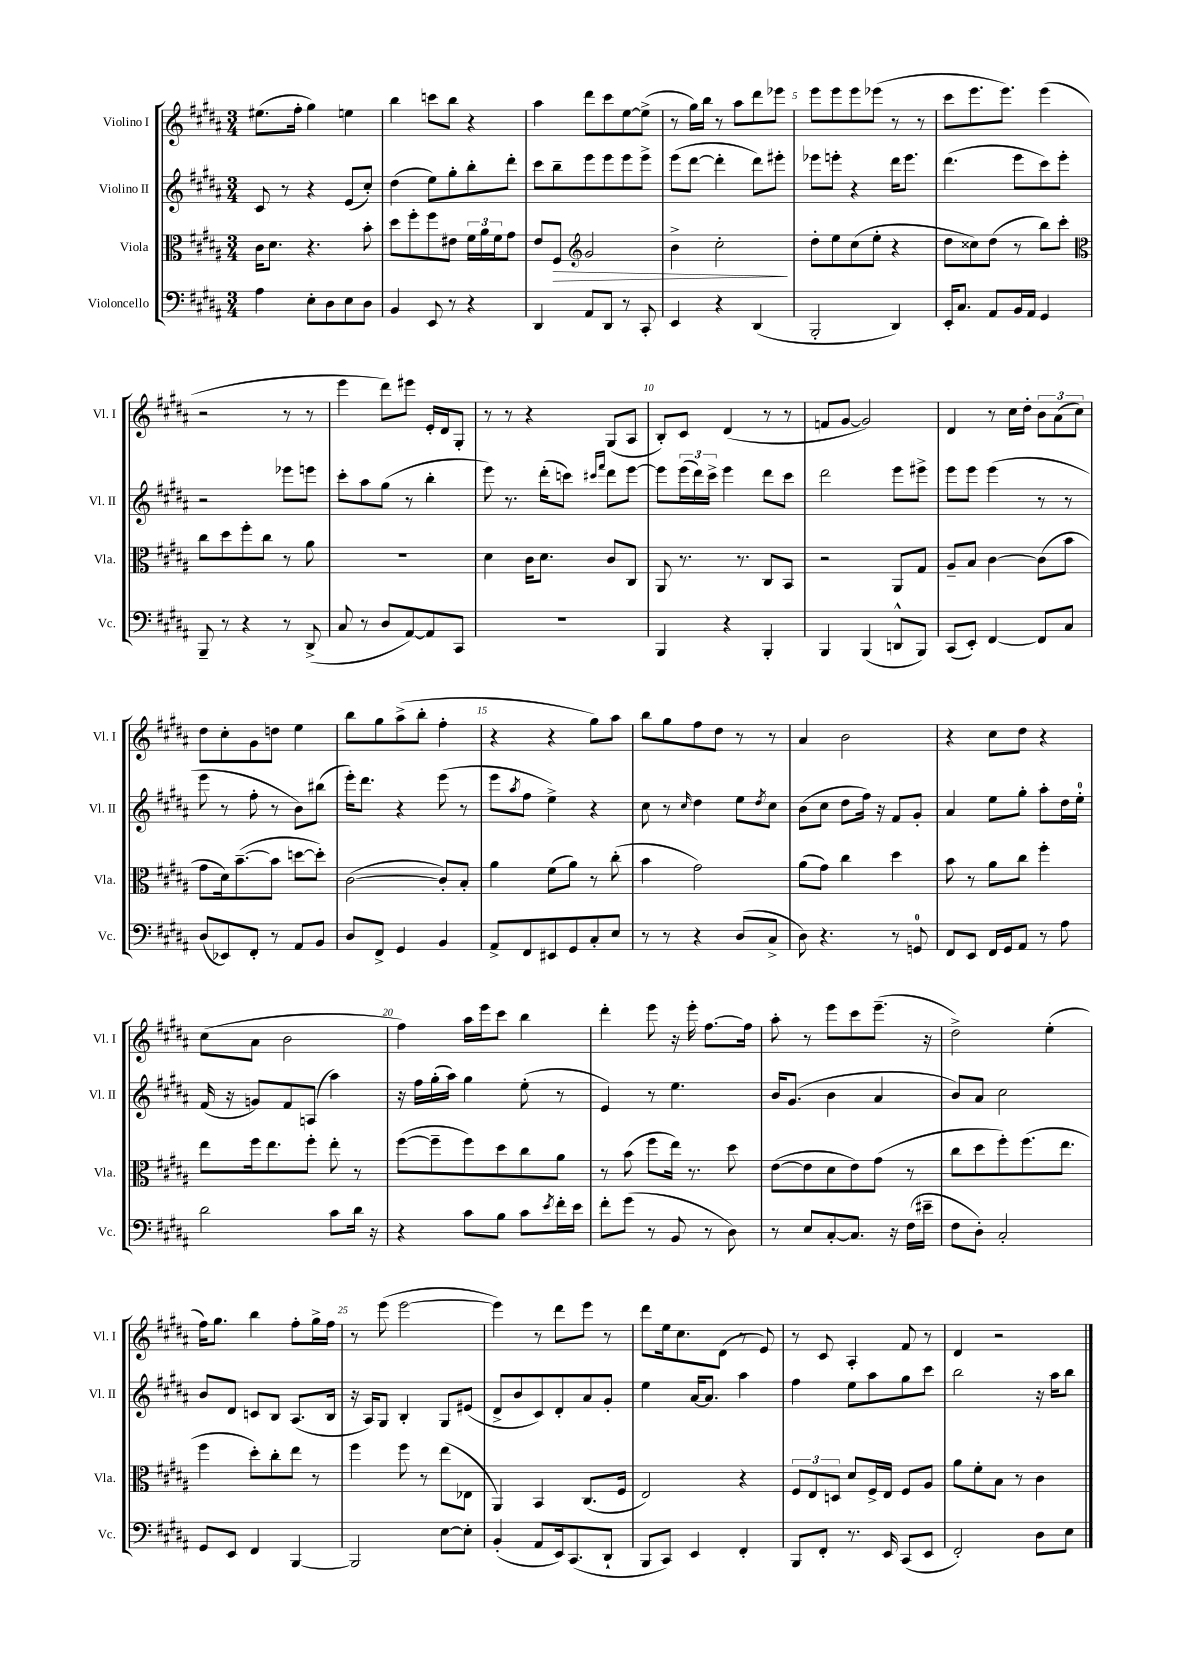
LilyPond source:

<<
\new StaffGroup <<
\new Staff = "s0" \with { instrumentName = "Violino I" shortInstrumentName = "Vl. I" } {
    \clef treble \key b \major \numericTimeSignature \time 3/4
    eis''8.( fis''16-. gis''4) e''4 |
    b''4 c'''8 b''8 r4 |
    ais''4 dis'''8 cis'''8 e''8~ e''8->( |
    r8 gis''16) b''16 r8 ais''8 dis'''8 ees'''8 |
    e'''8 e'''8 e'''8 ees'''8( r8 r8 |
    cis'''8 e'''8. e'''8.) e'''4( |
    r2 r8 r8 |
    e'''4 dis'''8) eis'''8 e'16-. dis'16 gis8-. |
    r8 r8 r4 gis8( ais8 |
    b8-.) cis'8 dis'4( r8 r8 |
    f'8 gis'8~ gis'2) |
    dis'4 r8 cis''16 dis''16-. \tuplet 3/2 { b'8 ais'8( cis''8) } |
    dis''8 cis''8-. gis'8 d''8 e''4 |
    b''8 gis''8 ais''8->( b''8-. fis''4-. |
    r4 r4 gis''8) ais''8 |
    b''8 gis''8 fis''8 dis''8 r8 r8 |
    ais'4 b'2 |
    r4 cis''8 dis''8 r4 |
    cis''8( ais'8 b'2 |
    fis''4) ais''16 e'''16 cis'''8 b''4 |
    dis'''4-. e'''8 r16 e'''16-. fis''8.~ fis''16 |
    ais''8-. r8 e'''8 cis'''8 e'''8.--( r16 |
    dis''2->) e''4-.( |
    fis''16) gis''8. b''4 fis''8-. gis''16-> fis''16 |
    r8 e'''8( e'''2~ |
    e'''4) r8 dis'''8 e'''8 r8 |
    dis'''8 e''16 cis''8. dis'8( r8 e'8) |
    r8 cis'8 ais4-. fis'8 r8 |
    dis'4 r2 \bar "|." |
}
\new Staff = "s1" \with { instrumentName = "Violino II" shortInstrumentName = "Vl. II" } {
    \clef treble \key b \major \numericTimeSignature \time 3/4
    cis'8 r8 r4 e'8( cis''8-.) |
    dis''4( e''8) gis''8-. b''8-. dis'''8-. |
    cis'''8 b''8-- e'''8 e'''8 e'''8 e'''8-> |
    e'''8( dis'''8~ dis'''4-. dis'''8) eis'''8-. |
    ees'''8 e'''8-. r4 dis'''16 e'''8. |
    dis'''4.( e'''8 cis'''8) e'''8-. |
    r2 ees'''8 e'''8 |
    cis'''8-. ais''8 gis''8( r8 b''4-. |
    e'''8) r8. dis'''16-.( c'''8) \grace { cis'''16 fis'''16 } dis'''8 e'''8~ |
    e'''8 \tuplet 3/2 { e'''16( dis'''16) cis'''16-> } e'''4 dis'''8 cis'''8 |
    dis'''2 e'''8 eis'''8-> |
    e'''8 e'''8 e'''4( r8 r8 |
    e'''8 r8 fis''8-. r8 b'8) bis''8( |
    e'''16-.) dis'''8. r4 e'''8( r8 |
    e'''8 \acciaccatura { ais''8 } fis''8 e''4->) r4 |
    cis''8 r8 \grace { cis''16 } dis''4 e''8 \acciaccatura { dis''8 } cis''8 |
    b'8( cis''8 dis''8 fis''16) r16 fis'8 gis'8-. |
    ais'4 e''8 gis''8-. ais''8-. dis''16 e''16-0-. |
    fis'16( r16 g'8) fis'8 a8( ais''4) |
    r16 fis''16 gis''16-.( ais''16) gis''4 e''8-.( r8 |
    e'4) r8 e''4. |
    b'16 gis'8.( b'4 ais'4 |
    b'8) ais'8 cis''2 |
    b'8 dis'8 c'8 b8 ais8.( b16 |
    r16 ais16) gis8 b4-. gis8 eis'8( |
    dis'8-> b'8 cis'8) dis'8-. ais'8 gis'8-. |
    e''4 ais'16~ ais'8. ais''4 |
    fis''4 e''8 ais''8 gis''8 cis'''8 |
    b''2 r16 ais''16 b''8 \bar "|." |
}
\new Staff = "s2" \with { instrumentName = "Viola" shortInstrumentName = "Vla." } {
    \clef alto \key b \major \numericTimeSignature \time 3/4
    cis'16 dis'8. r4. b'8-. |
    dis''8 fis''8-. fis''8 eis'8 \tuplet 3/2 { fis'16 ais'16 fis'16 } gis'8 |
    e'8 fis8\> \clef treble gis'2 |
    b'4-> cis''2-.\! |
    dis''8-. e''8 cis''8( e''8-. r4 |
    dis''8 cisis''8) dis''8( r8 b''8) cis'''8-. |
    \clef alto cis''8 dis''8 fis''8-. cis''8 r8 ais'8 |
    R2. |
    dis'4 cis'16 dis'8. cis'8 cis8 |
    ais,8 r8. r8. cis8 b,8 |
    r2 ais,8 gis8 |
    ais8-- b8 cis'4~ cis'8( b'8 |
    gis'8 dis'16) b'8.~--( b'8 d''8~ d''8-.) |
    cis'2~( cis'8-.) b8-. |
    ais'4 fis'8( ais'8) r8 cis''8-.( |
    b'4 gis'2) |
    ais'8( gis'8) cis''4 dis''4 |
    b'8 r8 ais'8 cis''8 fis''4-. |
    e''8 fis''16 e''8. fis''8-. e''8-. r8 |
    fis''8~( fis''8-- fis''8) dis''8 cis''8 ais'8 |
    r8 b'8( fis''8 e''16) r8. dis''8 |
    e'8~( e'8 dis'8 e'8) gis'8( r8 |
    cis''8 dis''8 fis''8-.) fis''8.( e''8. |
    fis''4 dis''8-.) cis''8-. e''8 r8 |
    fis''4 fis''8 r8 e''8( ees8 |
    ais,4) b,4 cis8.( fis16 |
    e2) r4 |
    \tuplet 3/2 { fis8 e8 d8 } dis'8 fis16-> e16 fis8 ais8 |
    ais'8 fis'8-. b8 r8 cis'4 \bar "|." |
}
\new Staff = "s3" \with { instrumentName = "Violoncello" shortInstrumentName = "Vc." } {
    \clef bass \key b \major \numericTimeSignature \time 3/4
    ais4 e8-. dis8 e8 dis8 |
    b,4 e,8 r8 r4 |
    dis,4 ais,8 dis,8 r8 cis,8-. |
    e,4 r4 dis,4( |
    b,,2-. dis,4) |
    e,16-. cis8. ais,8 b,16 ais,16 gis,4 |
    b,,8-- r8 r4 r8 dis,8->( |
    cis8 r8 dis8 ais,8~) ais,8 cis,8 |
    R2. |
    b,,4 r4 b,,4-. |
    b,,4 b,,4( d,8-^ b,,8) |
    cis,8( e,8-.) fis,4~ fis,8 cis8 |
    dis8( ees,8) fis,8-. r8 ais,8 b,8 |
    dis8 fis,8-> gis,4 b,4 |
    ais,8-> fis,8 eis,8 gis,8 cis8-. e8 |
    r8 r8 r4 dis8( cis8-> |
    dis8) r4. r8 g,8-0 |
    fis,8 e,8 fis,16 gis,16 ais,8 r8 ais8 |
    dis'2 cis'8 dis'16 r16 |
    r4 cis'8 b8 cis'8 \acciaccatura { e'8 } fis'16-. e'16 |
    fis'8-. gis'8( r8 b,8 r8 dis8) |
    r8 e8 cis8~-. cis8. r16 fis16( eis'16-- |
    fis8 dis8-.) cis2-. |
    gis,8 e,8 fis,4 b,,4~ |
    b,,2 e8~ e8-. |
    b,4-.( ais,8 e,16) cis,8.( dis,8-! |
    b,,8 cis,8) e,4 fis,4-. |
    b,,8 fis,8-. r8. e,16 cis,8( e,8 |
    fis,2-.) dis8 e8 \bar "|." |
}
>>
>>
\layout { \context { \Score \override BarNumber.break-visibility = ##(#f #t #t) barNumberVisibility = #(every-nth-bar-number-visible 5) } }
